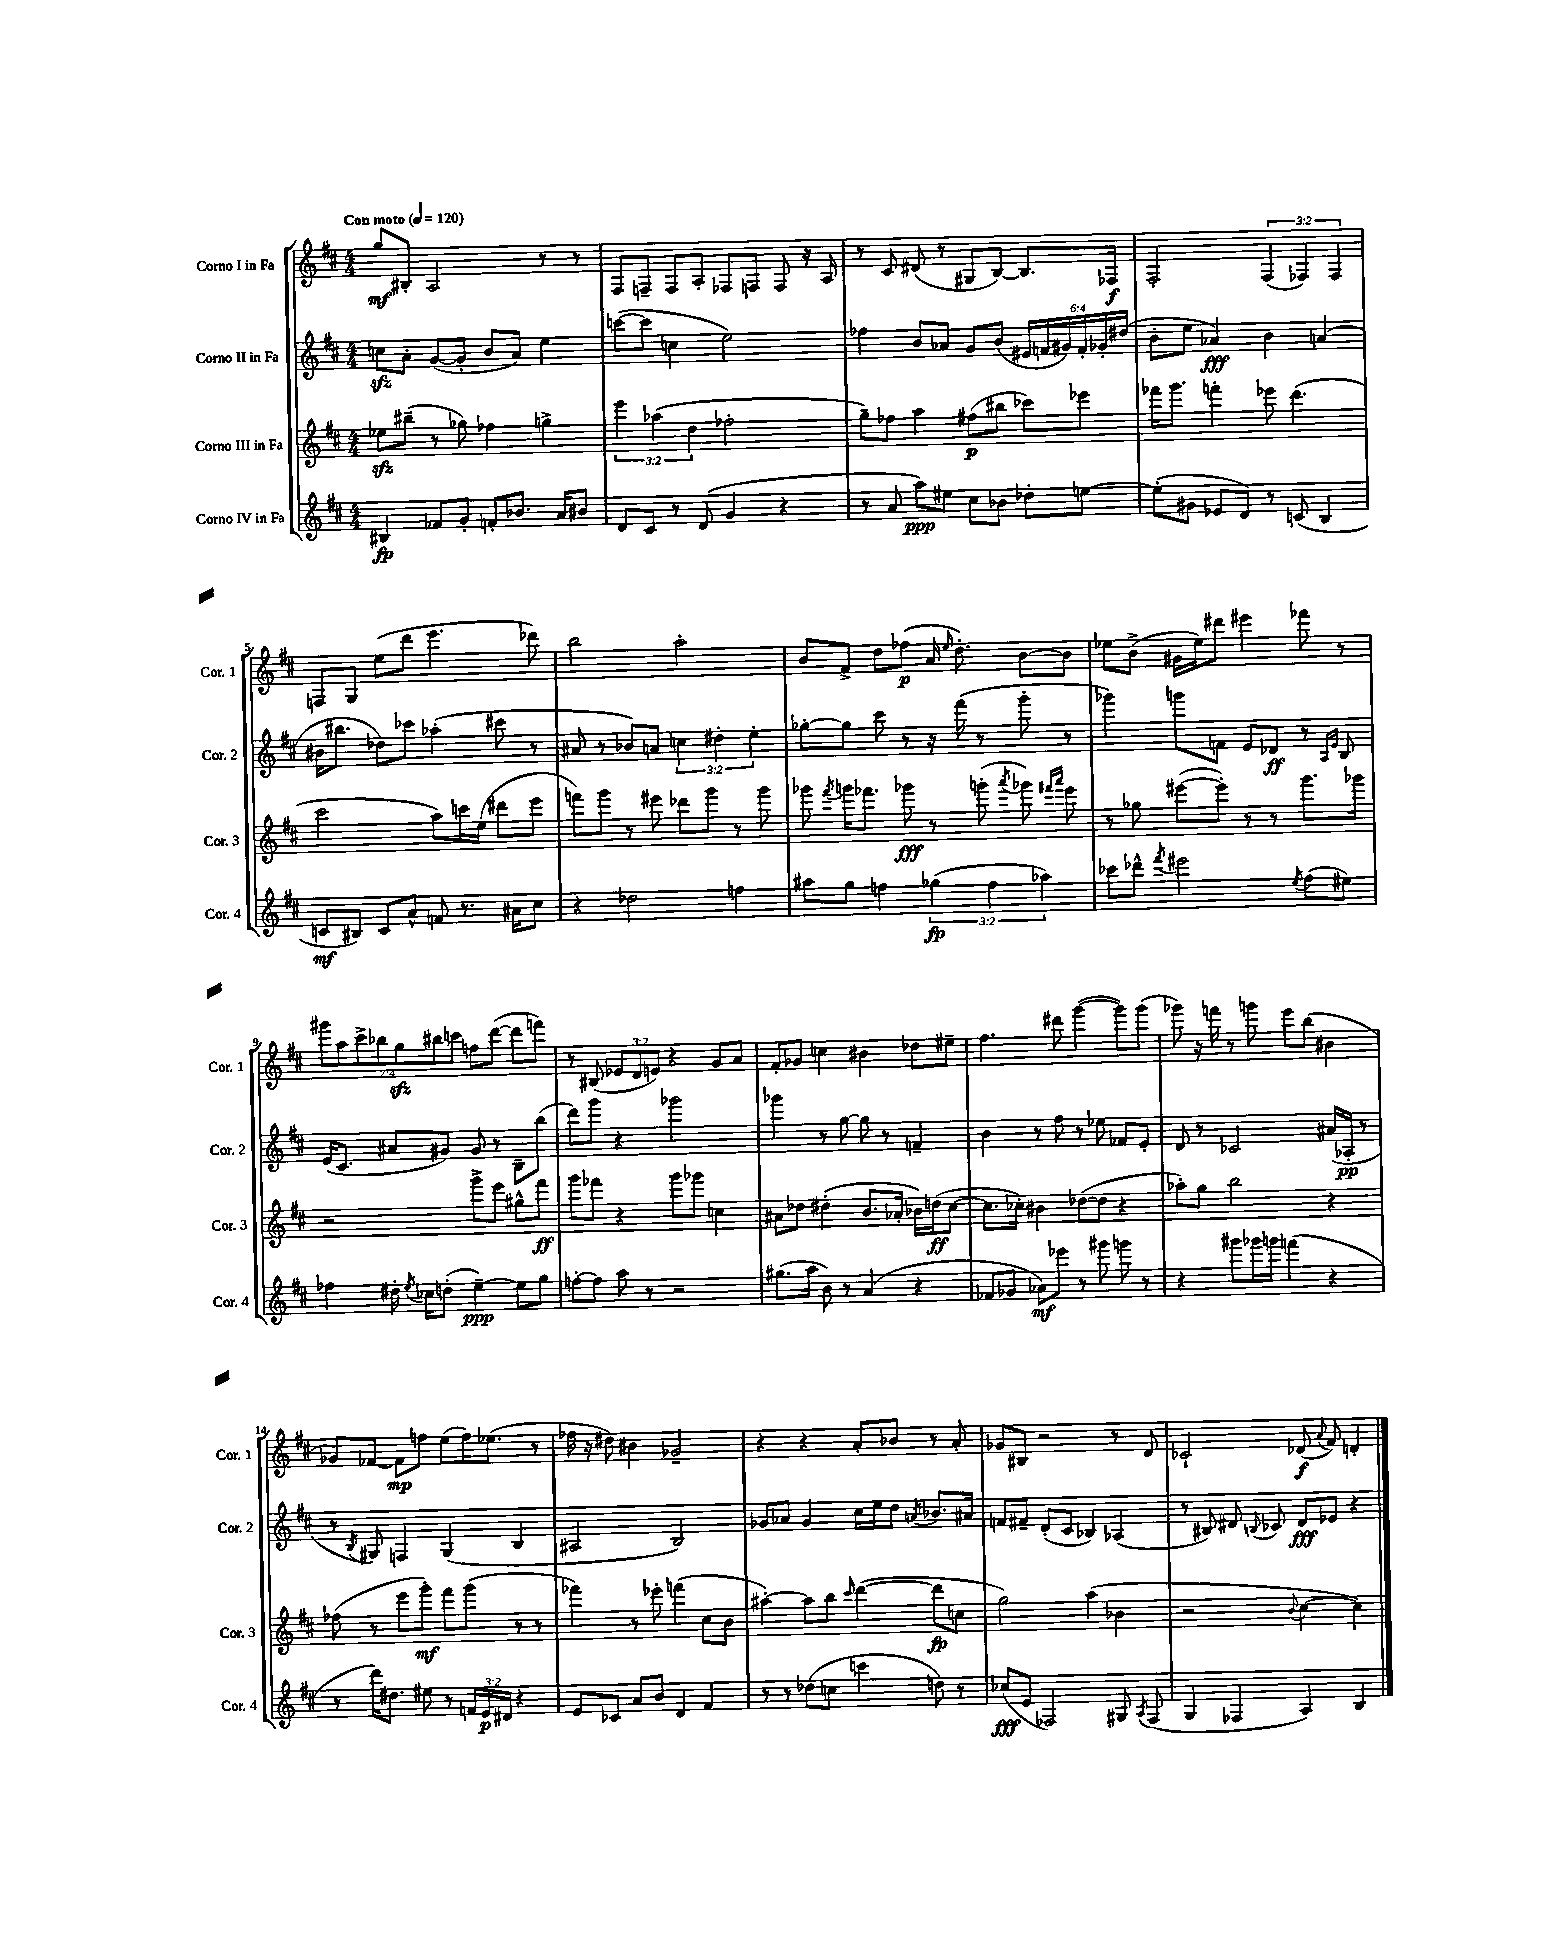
<<
\new StaffGroup <<
\new Staff = "s0" \with { instrumentName = "Corno I in Fa" shortInstrumentName = "Cor. 1" } {
    \clef treble \key d \major \numericTimeSignature \time 4/4 \override Staff.TupletNumber.text = #tuplet-number::calc-fraction-text \tempo "Con moto" 4 = 120
    \autoBeamOff g''8[\mf bis8]-. a2 r8 r8 |
    fis8[ f8]-- f8[ a8]-. fes8[ f8] f8 r16 a16 |
    r8 cis'8 dis'8( r8 gis8[ b8]~) b8.[ fes16]\f |
    fis2-. \tuplet 3/2 { fis4( fes4) fes4 } |
    f8[ g8] e''8[( d'''8] e'''4. des'''8) |
    b''2 a''2-. |
    b'8[ fis'8]-> d''8[ fes''8]\p( a'16 \grace { e''16 } d''8.-.) b'8[~ b'8] |
    ees''8[ b'8]->( gis'16[ ees''16) dis'''8] eis'''4 fes'''8 r8 |
    \tuplet 7/4 { gis'''8[ a''8 cis'''8-> bes''8 g''8\sfz bis''8 c'''8] } f''8[ d'''8]~( d'''8[ f'''8]) |
    r8 bis8( \tuplet 3/2 { ees'8[ d'8 e'8]) } r4 g'8[ a'8] |
    fis'8[-. ges'8] c''4 bis'4 des''8[ eis''8]-- |
    fis''4. dis'''8 g'''4~( g'''8[) g'''8]( |
    ges'''8) r16 f'''16 r8 g'''8 e'''8[ b''8]( bis'4 |
    ges'8[) fes'8]~ fes'8[\mp f''8] e''8[( f''16) ees''8.]( r8 |
    fes''16 r16 dis''8) bis'4 ges'2-- |
    r4 r4 a'8[-. bes'8] r8 a'8-. |
    ges'8[ bis8] r2 r8 d'8 |
    ces'2-! des'8\f( \appoggiatura { a'8 } fis'8) d'4-. \bar "|." |
}
\new Staff = "s1" \with { instrumentName = "Corno II in Fa" shortInstrumentName = "Cor. 2" } {
    \clef treble \key d \major \numericTimeSignature \time 4/4 \override Staff.TupletNumber.text = #tuplet-number::calc-fraction-text
    \autoBeamOff c''8[\sfz a'8]-. g'8[~( g'8]-. b'8[ a'8]) e''4 |
    c'''8[~( c'''8] c''4 e''2) |
    fes''4 b'8[ aes'8] g'8[ b'8]( \tuplet 6/4 { eis'16[ f'16 gis'16) f'16-. ges'16-. dis''16]( } |
    b'8[-. e''8] aes'4\fff) b'4 a'4( |
    bis'16[ bis''8.] des''8[) ces'''8] aes''4-.( cis'''8 r8 |
    ais'8 r8 bes'8[) a'8] \tuplet 3/2 { c''4 dis''4-. e''4-. } |
    ges''8[~-. ges''8] cis'''8 r8 r16 fis'''16( r8 g'''8-. r8 |
    ges'''4) g'''8[ f'8] e'8[ des'8]\ff r8 \grace { a16[ e'16] } b8 |
    e'16[( cis'8.] ais'8[ gis'8]) gis'8 r8 b8[-- b''8]( |
    d'''8[) g'''8] r4 ges'''2 |
    ges'''4 r8 g''8~ g''8 r8 f'4-- |
    b'4 r8 fis''8 r8 ees''8 fes'8[ e'8]-. |
    d'8 r8 ces'2 ais'16[( aes16]-.\pp r8 |
    r8 \acciaccatura { b8 } gis8) f4 gis4( b4 |
    ais2 b2) |
    ges'8[ aes'8] ges'4 cis''16[ e''16 d''8] \acciaccatura { a'8 } bes'8.[ ais'16] |
    f'8[ fis'8]-- d'8[-.( cis'8] bes4) aes4( |
    r8 bis8) dis'8 \appoggiatura { b8 } ces'8 dis'8[\fff ees'8] r4 \bar "|." |
}
\new Staff = "s2" \with { instrumentName = "Corno III in Fa" shortInstrumentName = "Cor. 3" } {
    \clef treble \key d \major \numericTimeSignature \time 4/4 \override Staff.TupletNumber.text = #tuplet-number::calc-fraction-text
    \autoBeamOff ees''8[\sfz bis''8]--( r8 ges''8) fes''4 g''4-> |
    \tuplet 3/2 { e'''4 aes''4( d''4 } fes''2-. |
    g''8[--) fes''8] a''4 fis''8[\p( bis''8] ces'''8[) ees'''8] |
    fes'''16[ g'''8.] f'''4-. ees'''8 d'''4.( |
    cis'''2 a''8[) c'''16 e''16]( dis'''8[ e'''8] |
    f'''8[) g'''8] r8 eis'''8 des'''8[ g'''8] r8 g'''8 |
    ges'''8 \acciaccatura { fis'''8 } g'''16[ fes'''8.] ges'''8\fff r8 g'''8-.( \acciaccatura { a'''8 } ges'''8) \grace { fis'''16[ a'''16] } e'''8 |
    r8 ges''8 eis'''8[~( eis'''8]-.) r8 r8 g'''8.[ ges'''16] |
    r2 g'''8[-> e'''8] gis''8[-^ fis'''8]\ff |
    g'''8[ fes'''8] r4 g'''8[ ges'''8] c''4 |
    ais'8[ des''8] dis''4-.( b'8.[ aes'16]-. bes'16[) d''16\ff( cis''8]~ |
    cis''8.[ ces''16]-.) bis'4 des''8[~( des''8] r4 |
    aes''8[-.) g''8] b''2 r4 |
    fes''8( r8 e'''8[ g'''8]-.\mf) fis'''8[ g'''8]( r8 r8 |
    fes'''4) r8 ees'''8-. f'''4( cis''8[ b'8] |
    ais''4~-.) ais''8[ b''8] \grace { cis'''16 } d'''4~( d'''8[\fp c''8] |
    g''2) a''4( bes'4 |
    r2 \appoggiatura { b'8 } cis''4~ cis''4) \bar "|." |
}
\new Staff = "s3" \with { instrumentName = "Corno IV in Fa" shortInstrumentName = "Cor. 4" } {
    \clef treble \key d \major \numericTimeSignature \time 4/4 \override Staff.TupletNumber.text = #tuplet-number::calc-fraction-text
    \autoBeamOff bis4\fp fes'8[ g'8]-. f'8[-. bes'8.] a'16[ bis'8] |
    d'8[ cis'8] r8 d'8( g'4 r4 |
    r8 a'8 a''8[\ppp) eis''8] cis''8[ bes'8] des''8[-. e''8]~ |
    e''8[-.( gis'8] ees'8[ d'8]) r8 c'8( b4 |
    c'8[\mf bis8]) c'8[ a'8]-^ f'8 r8. ais'16[ cis''8] |
    r4 des''2 f''4 |
    ais''8[ g''8] f''4 \tuplet 3/2 { ges''4\fp( f''4 aes''4) } |
    ces'''8[ des'''8]-^ \acciaccatura { fis'''8 } eis'''2 \acciaccatura { e''8 } fis''8[( eis''8]) |
    fes''4 dis''16-. \acciaccatura { e''8 } ces''16[ d''8]-.( e''4~--\ppp) e''8[ g''8] |
    f''8[~-. f''8] a''8 r8 r2 |
    gis''8.[( a''16] b'8) r8 a'4( r4 |
    fes'8[ ges'8] aes'8[\mf) ees'''8] r8 gis'''8 g'''8 r8 |
    r4 gis'''8[ ges'''16 g'''16] f'''4( r4 |
    r8 d'''16[) dis''8.] eis''8 r8 \tuplet 3/2 { f'16[ e'16\p dis'16] } r4 |
    e'8[ ces'8] a'8[ b'8] d'4 fis'4 |
    r8 r8 des''8[( c''8] c'''4 d''8) r8 |
    ces''8[\fff( e'8] fes2) gis8 \acciaccatura { a8 } fes8( |
    g4 fes4 a4) b4 \bar "|." |
}
>>
>>
